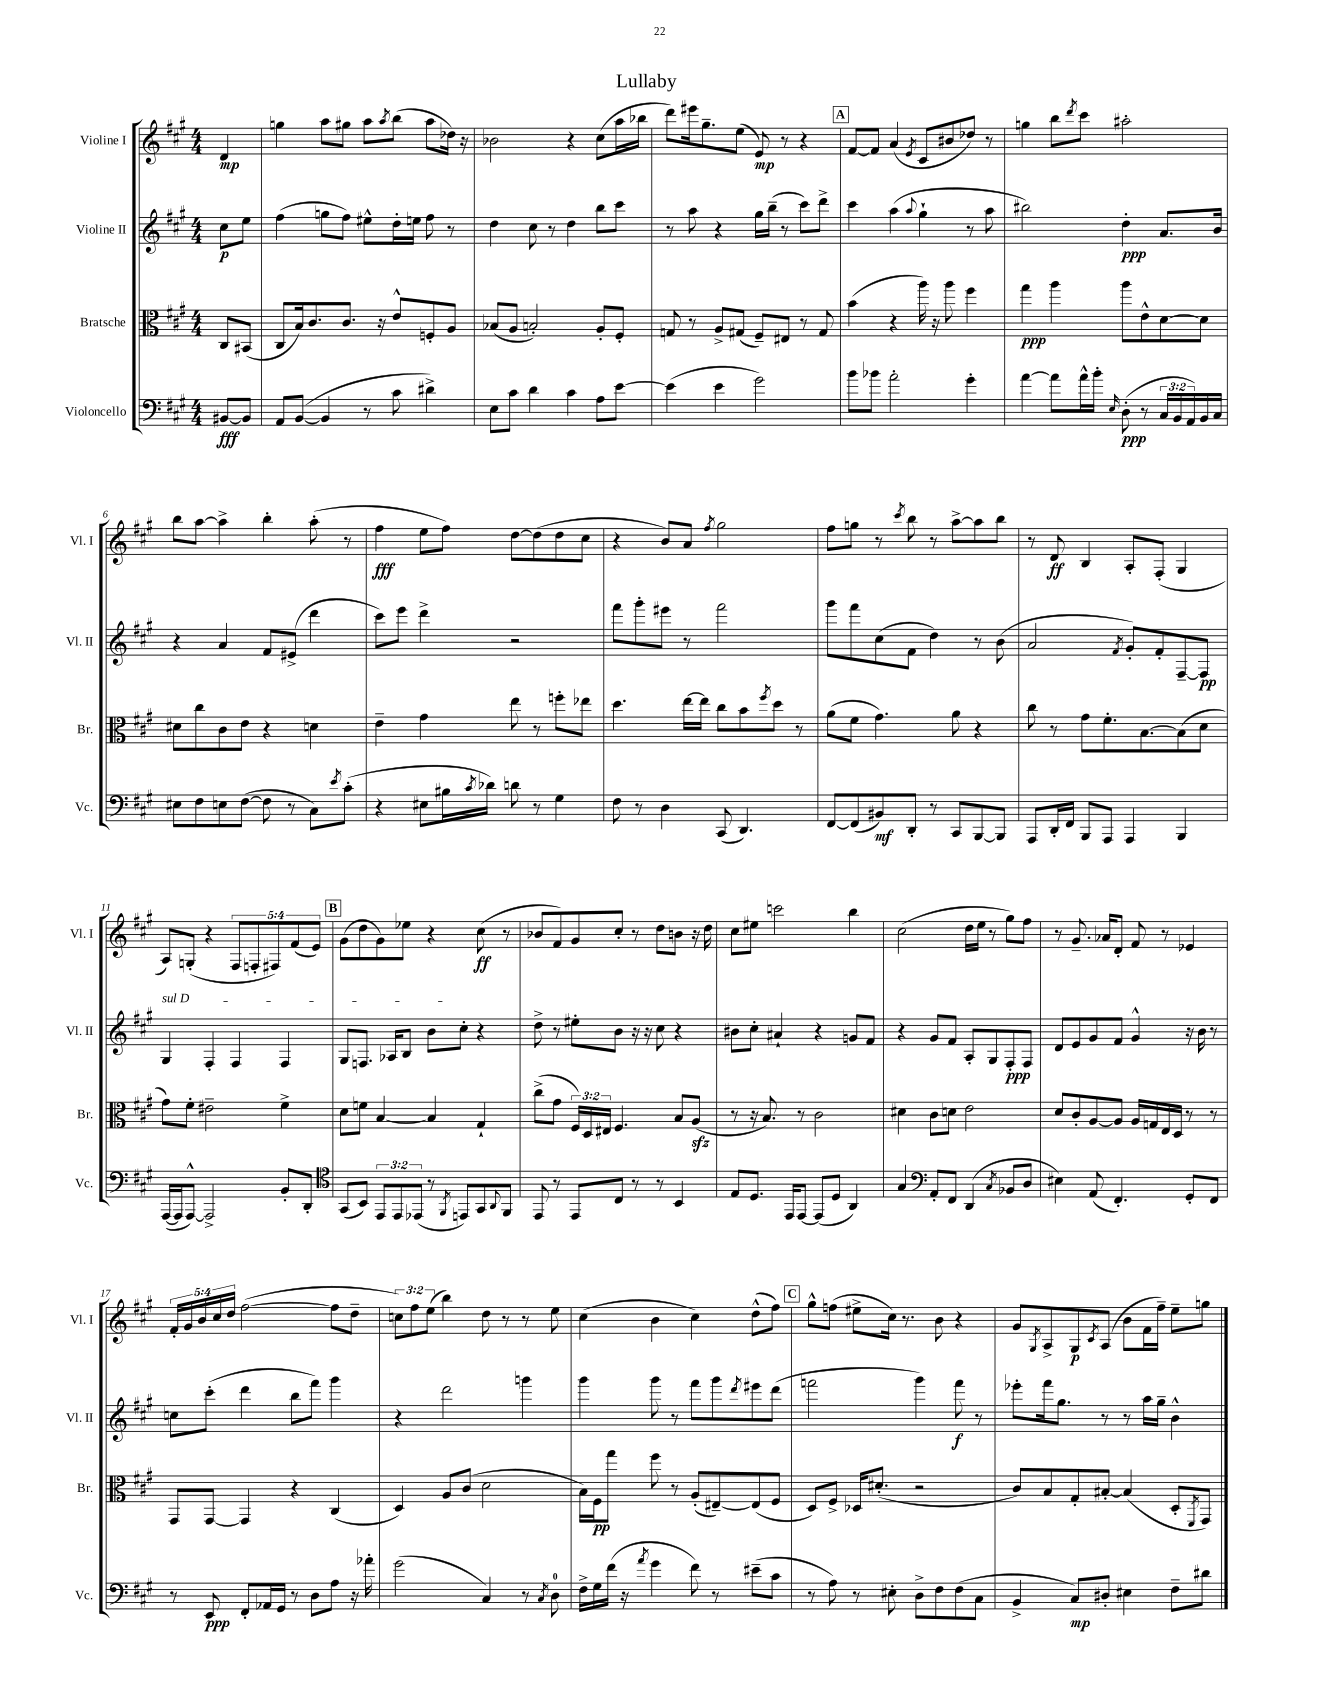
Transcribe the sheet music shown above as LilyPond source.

\header { title = "Lullaby" }
<<
\new StaffGroup <<
\new Staff = "s0" \with { instrumentName = "Violine I" shortInstrumentName = "Vl. I" } {
    \clef treble \key a \major \numericTimeSignature \time 4/4 \override Staff.TupletNumber.text = #tuplet-number::calc-fraction-text \partial 4
    d'4\mp |
    g''4 a''8 gis''8 a''8 \acciaccatura { a''8 } b''8( a''8 des''16) r16 |
    bes'2 r4 cis''8( a''16 bes''16 |
    d'''8) eis'''16 gis''8.-- e''8( e'8\mp) r8 r4 |
    \mark \markup { \box "A" } fis'8~ fis'8 a'4( \acciaccatura { e'8 } cis'8 bis'8 des''8) r8 |
    g''4 b''8 \acciaccatura { d'''8 } cis'''8 ais''2-. |
    b''8 a''8~ a''4-> b''4-. a''8-.( r8 |
    fis''4\fff e''8 fis''8) d''8~ d''8( d''8 cis''8 |
    r4 b'8) a'8 \acciaccatura { fis''8 } gis''2 |
    fis''8 g''8 r8 \acciaccatura { cis'''8 } b''8 r8 a''8~-> a''8 b''8 |
    r8 d'8\ff b4 a8-. fis8-.( gis4 |
    a8) g8-.( r4 \tuplet 5/4 { fis8 f8-. fis8) fis'8( e'8) } |
    \mark \markup { \box "B" } gis'8( d''8 gis'8) ees''8 r4 cis''8\ff( r8 |
    bes'8 fis'8) gis'8 cis''8-. r8 d''8 b'8 r16 d''16 |
    cis''8 eis''8 c'''2 b''4 |
    cis''2( d''16 e''16 r8 gis''8) fis''8 |
    r8 gis'8.-- aes'16 d'8-. fis'8 r8 ees'4 |
    \tuplet 5/4 { fis'16-. gis'16 b'16 cis''16 d''16 } fis''2~( fis''8 d''8-- |
    \tuplet 3/2 { c''8) fis''8 e''8( } b''4) d''8 r8 r8 e''8 |
    cis''4( b'4 cis''4) d''8-^( fis''8) |
    \mark \markup { \box "C" } gis''8-^ f''8( eis''8-> cis''16) r8. b'8 r4 |
    gis'8 \acciaccatura { gis8 } a8-> gis8\p \acciaccatura { cis'8 } a8( b'8 fis'16 fis''16--) e''8-- g''8 \bar "|." |
}
\new Staff = "s1" \with { instrumentName = "Violine II" shortInstrumentName = "Vl. II" } {
    \clef treble \key a \major \numericTimeSignature \time 4/4 \partial 4
    cis''8\p e''8 |
    fis''4( g''8 fis''8) eis''8-^ d''16-. e''16 fis''8 r8 |
    d''4 cis''8 r8 d''4 b''8 cis'''8 |
    r8 a''8 r4 gis''16 b''16--( r8 cis'''8) d'''8-> |
    \mark \markup { \box "A" } cis'''4 a''4( \appoggiatura { a''8 } gis''4-! r8 a''8 |
    bis''2) d''4-.\ppp a'8. b'16 |
    r4 a'4 fis'8 eis'8->( d'''4 |
    cis'''8) e'''8 d'''4-> r2 |
    fis'''8 gis'''8-. eis'''8 r8 fis'''2 |
    gis'''8 fis'''8 cis''8( fis'8 d''4) r8 b'8( |
    a'2 \acciaccatura { fis'8 } gis'8-.) fis'8-. fis8~-- fis8\pp |
    \once \override TextSpanner.bound-details.left.text = \markup { \italic "sul D" } gis4\startTextSpan fis4-. fis4 fis4 |
    \mark \markup { \box "B" } gis8 f8. aes16 b8 b'8 cis''8-.\stopTextSpan r4 |
    d''8-> r8 eis''8-. b'8 r16 r16 cis''8 r4 |
    bis'8 cis''8-. ais'4-! r4 g'8 fis'8 |
    r4 gis'8 fis'8 a8-. gis8 fis8-.\ppp fis8 |
    d'8 e'8 gis'8 fis'8 gis'4-^ r16 b'16 r8 |
    c''8 cis'''8-.( d'''4 b''8 fis'''8) gis'''4 |
    r4 d'''2 g'''4 |
    gis'''4 gis'''8 r8 fis'''8 gis'''8 \acciaccatura { d'''8 } eis'''8 d'''8( |
    \mark \markup { \box "C" } f'''2 gis'''4) f'''8\f r8 |
    ees'''8-. fis'''16 gis''8. r8 r8 a''16 gis''16-- b'4-^ \bar "|." |
}
\new Staff = "s2" \with { instrumentName = "Bratsche" shortInstrumentName = "Br." } {
    \clef alto \key a \major \numericTimeSignature \time 4/4 \override Staff.TupletNumber.text = #tuplet-number::calc-fraction-text \partial 4
    cis8 bis,8( |
    cis8 b16) cis'8. cis'8. r16 e'8-^ f8-. a8 |
    bes8( a8 b2-.) a8-. fis8-. |
    g8 r8 a8-> gis8( fis8--) eis8 r8 gis8 |
    \mark \markup { \box "A" } b'4( r4 a''16) r16 a''8 fis''4 |
    gis''4\ppp a''4 a''8 e'8-^ d'8~ d'8 |
    dis'8 cis''8 cis'8 e'8 r4 d'4 |
    e'4-- gis'4 e''8 r8 f''8-. ees''8 |
    d''4. e''16~ e''16 cis''8 b'8 \acciaccatura { fis''8 } d''8 r8 |
    a'8( fis'8 gis'4.) a'8 r4 |
    cis''8 r8 gis'8 fis'8.-. b8.~ b8( d'8 |
    gis'8) fis'8-. eis'2-- fis'4-> |
    \mark \markup { \box "B" } d'8 f'8 b4~ b4 gis4-! |
    cis''8->( gis'8 \tuplet 3/2 { fis16) d16 eis16 } fis4. b8 a8\sfz( |
    r8 r16 b8.) r8 cis'2 |
    dis'4 cis'8 d'8 e'2 |
    d'8 cis'8-. a8~ a8 a16 g16 e16 d16 r8 r8 |
    gis,8 gis,8~ gis,4 r4 cis4( |
    d4) a8 cis'8( d'2 |
    b16) fis16\pp gis''8 fis''8 r8 a8-.( eis8~--) eis8( fis8 |
    \mark \markup { \box "C" } d8) fis8-> des16 dis'8.-.( r2 |
    cis'8) b8 gis8-. bis8~-. bis4( d8-. \acciaccatura { fis,8 } gis,8) \bar "|." |
}
\new Staff = "s3" \with { instrumentName = "Violoncello" shortInstrumentName = "Vc." } {
    \clef bass \key a \major \numericTimeSignature \time 4/4 \override Staff.TupletNumber.text = #tuplet-number::calc-fraction-text \partial 4
    bis,8~\fff bis,8 |
    a,8 b,8~( b,4 r8 cis'8 dis'4->) |
    e8 cis'8 d'4 cis'4 a8 e'8~ |
    e'4( e'4 gis'2) |
    \mark \markup { \box "A" } b'8 bes'8 a'2-. gis'4-. |
    a'4~ a'8 a'16-^ b'16-. \grace { e16 } d8-.\ppp( r8 \tuplet 3/2 { cis16 b,16 a,16) } b,16 cis16 |
    eis8 fis8 e8 fis8~( fis8 r8 cis8) \acciaccatura { e'8 } cis'8-.( |
    r4 eis8 bis16 \acciaccatura { cis'8 } des'16) d'8 r8 gis4 |
    fis8 r8 d4 cis,8( d,4.) |
    fis,8~ fis,8( bis,8\mf) d,8-. r8 cis,8 b,,8~ b,,8 |
    a,,8 d,16-. fis,16 b,,8 a,,8 a,,4 b,,4 |
    a,,16~( a,,16 a,,8~-^) a,,2-> b,8-. d,8-. |
    \mark \markup { \box "B" } \clef tenor gis,8( b,8) \tuplet 3/2 { e,8 e,8 ees,8( } r8 \acciaccatura { fis,8 } e,8) gis,8 \appoggiatura { a,8 } fis,8 |
    e,8 r8 e,8 cis8 r8 r8 b,4 |
    e8 d8. e,16 e,8~ e,8( d8 a,4) |
    gis4 \clef bass a,8-. fis,8 d,4( \acciaccatura { cis8 } bes,8 d8 |
    eis4) a,8( fis,4.-.) gis,8-. fis,8 |
    r8 e,8\ppp fis,8-. aes,16 gis,16 r8 d8 a8 r16 aes'16-. |
    gis'2( cis4) r8 \acciaccatura { cis8 } d8-0 |
    fis16-> gis16 fis'16( r16 \acciaccatura { a'8 } gis'4 fis'8) r8 eis'8--( cis'8 |
    \mark \markup { \box "C" } r8 a8) r8 eis8-. d8-> fis8 fis8( cis8 |
    b,4-> cis8\mp) dis8-. eis4 fis8-- dis'8 \bar "|." |
}
>>
>>
